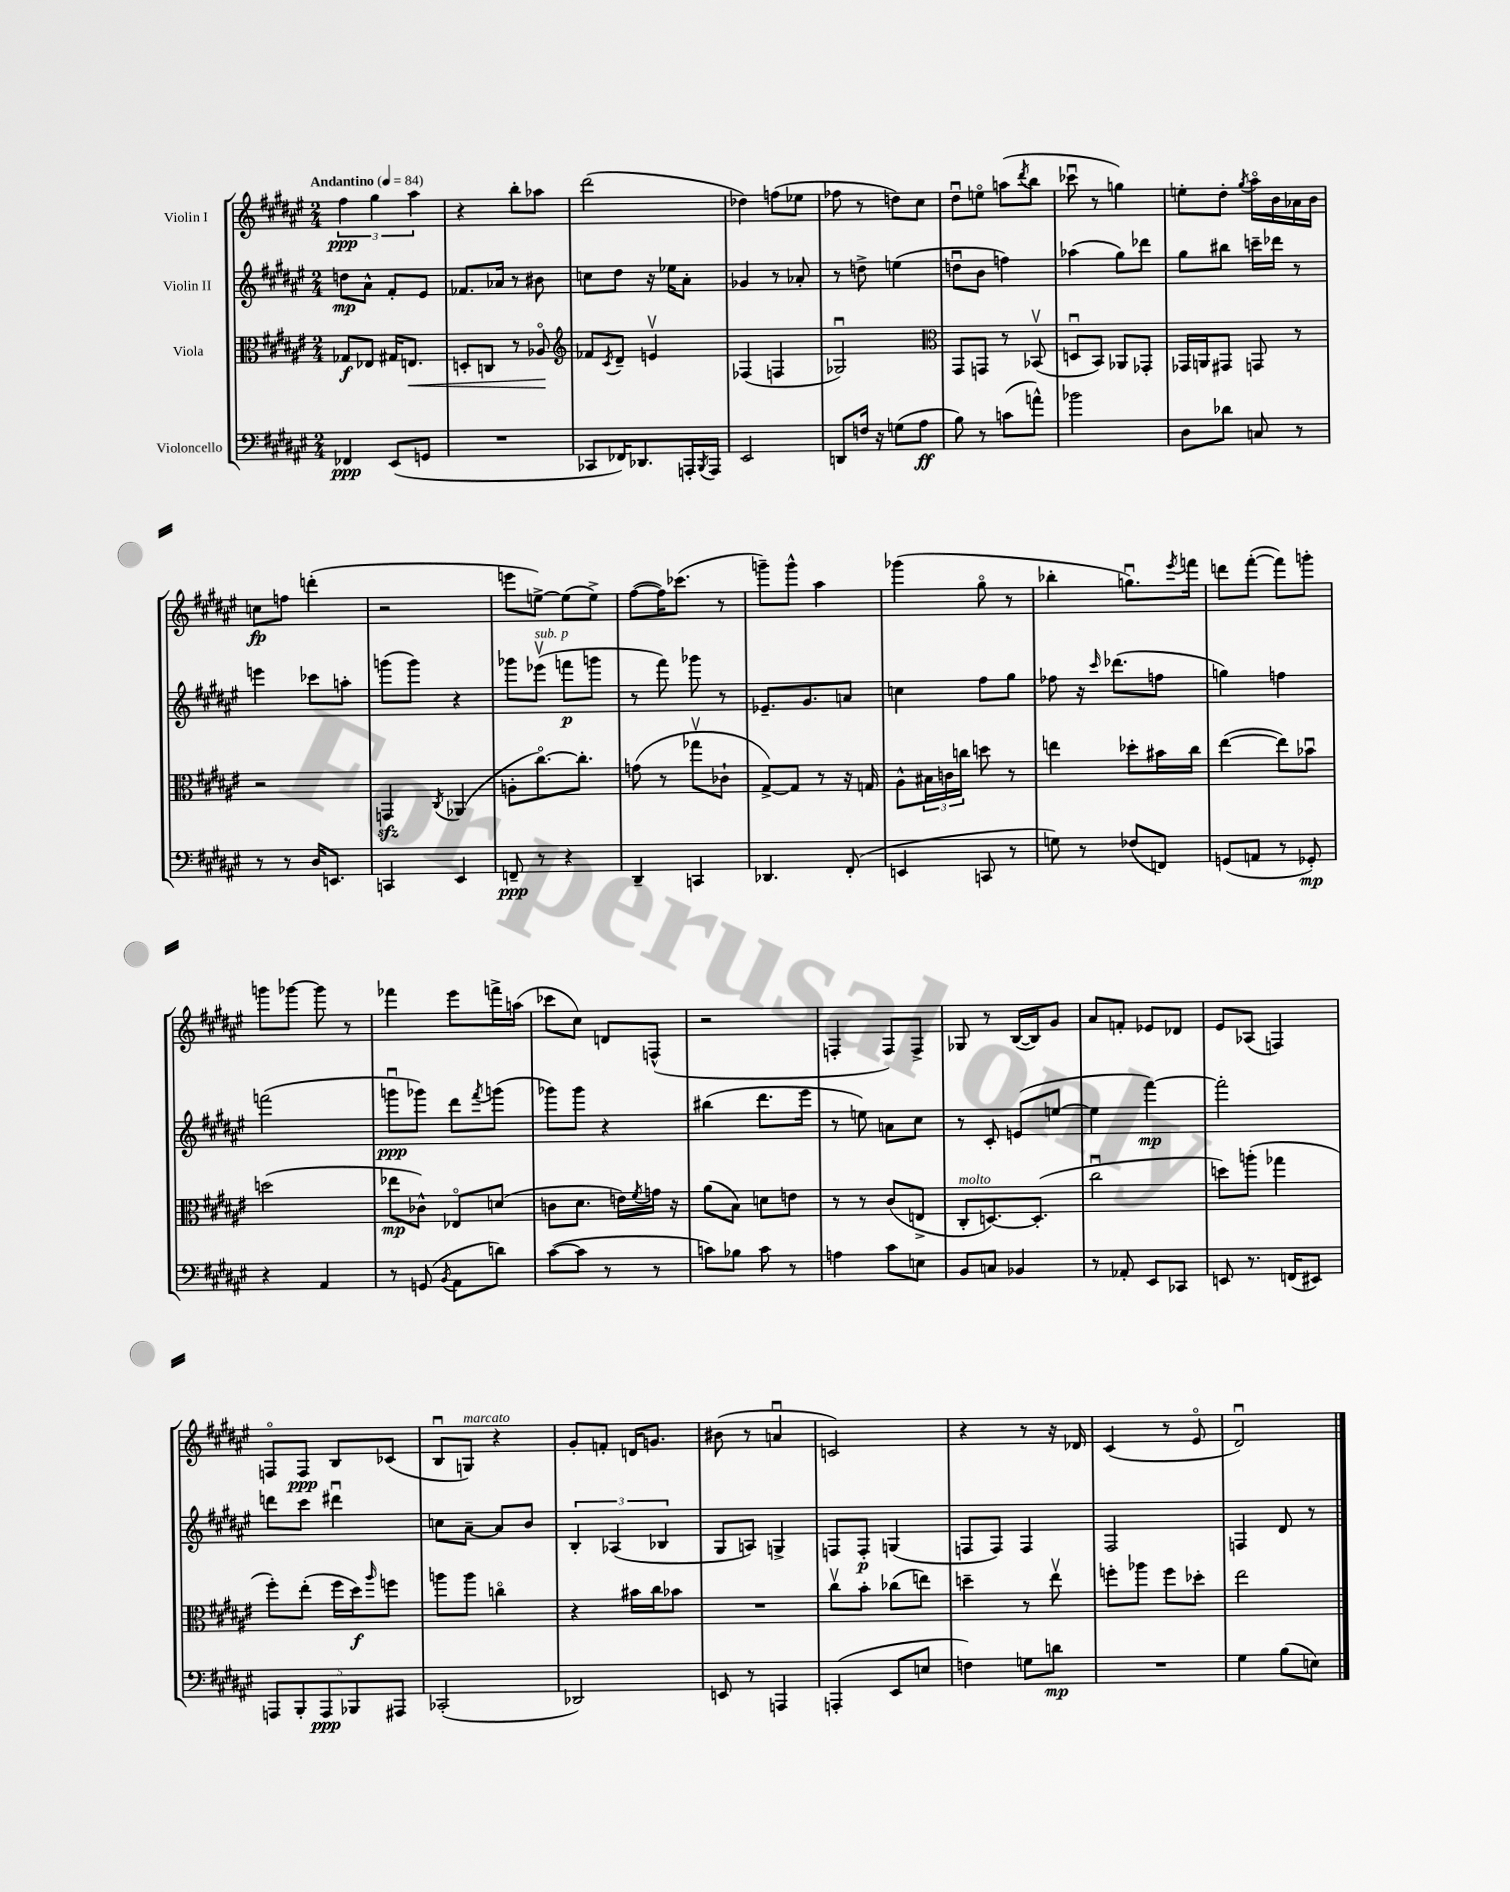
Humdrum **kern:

**kern	**kern	**kern	**kern
*staff4	*staff3	*staff2	*staff1
*clefF4	*clefC3	*clefG2	*clefG2
*k[f#c#g#d#a#e#]	*k[f#c#g#d#a#e#]	*k[f#c#g#d#a#e#]	*k[f#c#g#d#a#e#]
*M2/4	*M2/4	*M2/4	*M2/4
*MM84	*MM84	*MM84	*MM84
4FF-/	8G-/L	8dd\L	6ff#\
.	8E-/J	8a#^^\J	.
.	.	.	6gg#\
(8EE#/L	16G#/LK	8f#'/L	.
.	8.E/J	.	.
.	.	.	6aa#\
8GG/J	.	8e#/J	.
=	=	=	=
2r	8D'/L	8.f-/L	4r
.	8C/J	.	.
.	.	16a-/Jk	.
.	8r	8r	8bb'\L
.	8A-o/	8b#\	8aa-\J
=	=	=	=
*	*clefG2	*	*
8CC-/L	8f-/L	8cc\L	(2ddd#\
.	8qc#/	.	.
16FF-/K)	8d#~/J	8dd#\J	.
8.DD-/	.	.	.
.	4ev/	16r	.
.	.	16ee-\LK	.
16AAA'/L	.	8a#'\J	.
8qBBB/	.	.	.
16AAA/JJ	.	.	.
=	=	=	=
2EE#/	(4F-/	4g-/	4dd-\)
.	4F/	8r	(8ff\L
.	.	8a-'/	8ee-\J
=	=	=	=
8DD/L	2G-u/)	8r	8ff-\
16F/Jk	.	8dd^\	8r
16r	.	.	.
(8G\L	.	(4ee\	8dd\L)
8A#\J	.	.	8cc#\J
=	=	=	=
*	*clefC3	*	*
8B\)	8GG#/L	8ddu\L	8dd#u\L
8r	8GG/J	8b\J	8eeo\J
(8c\L	8r	4ff\)	(8aa\L
.	.	.	8qddd#/
8a^^\J)	(8BB-v/	.	8bb\J
=	=	=	=
2b-\	8Du/L	(4aa-\	8ccc-u\
.	8BB/J)	.	8r
.	8AA-/L	8gg#\L)	4gg\)
.	8GG-'/J	8ddd-\J	.
=	=	=	=
8D#\L	16GG-/LL	8gg#\L	8ee'\L
.	16AA/J	.	.
8d-\J	8GG#/J	8bb#\J	8dd#'\J
.	.	.	8qgg#/
8C/	8GG/	16ccc~\LL	16aa#o\LL
.	.	16ddd-\JJ	16b\
8r	8r	8r	16a-\
.	.	.	16b\JJ
=	=	=	=
8r	2r	4eee\	8cc\L
8r	.	.	8ff\J
16D#/LK	.	8ccc-\L	(4ddd'\
8.EE/J	.	.	.
.	.	8aa'\J	.
=	=	=	=
4CC/	4GG/	(8ggg\L	2r
.	.	8ggg\J)	.
.	8qC#/	.	.
4EE#/	(4AA-/	4r	.
=	=	=	=
8FF~/	8A'\L	8ggg-\L	8eee\L
8r	[8.cc#o\)	(8eee-v\J	[8ee^\J)
4r	.	8fff\L	(8ee\]L
.	8.cc#'\]J	.	.
.	.	8ggg\J	8ee^\J)
=	=	=	=
4DD#~/	(8g\	8r	([8ff#\L
.	8r	8fff#\)	16ff#\]K)
.	.	.	(8.ccc-\J
4CC/	8gg-v\L	8ggg-\	.
.	8c-`\J	8r	8r
=	=	=	=
4.DD-/	[8G#^/L)	8.e-~/L	8ggg~\L)
.	8G#/]J	.	8ggg^^\J
.	.	8.g#/	.
.	8r	.	4aa#\
(8FF#'/	16r	8a/J	.
.	16G/	.	.
=	=	=	=
4EE/	8A#^^\L	4cc\	(4ggg-\
.	24B#\L	.	.
.	24c\	.	.
.	24cc\JJ	.	.
8CC/	8dd\	8ff#\L	8gg#o\
8r	8r	8gg#\J	8r
=	=	=	=
8G\)	4ee\	8ff-\	4bb-'\
8r	.	16r	.
.	.	16qqccc#/	.
.	.	(8.ddd-\L	.
(8F-/L	8dd-'\L	.	8.ggu\L)
8FF/J)	16b#\L	8ff\J	.
.	.	.	8qeee#/
.	16cc#\JJ	.	16fff\Jk
=	=	=	=
(8GG/L	([4ee#\	4gg\)	8ddd\L
8AA/J	.	.	([8fff#'\J
8r	8ee#\]L)	4ff\	8fff#\]L)
8GG-'/)	8b-u\J	.	8ggg'\J
=	=	=	=
4r	(2dd\	(2fff\	8ggg\L
.	.	.	[8ggg-\J
4AA#/	.	.	8ggg-\]
.	.	.	8r
=	=	=	=
8r	8ee-\L	8gggu\L	4fff-\
(8GG/	8c-^^\J)	8ggg-\J)	.
8qBB/	.	.	.
8AA#\L	8E-o/L	8ddd#\L	8eee#\L
.	.	8qfff#/	.
8d\J)	(8d/J	(8ggg\J	16fff^\L
.	.	.	(16aa\JJ
=	=	=	=
([8c#\L	8c\L	8ggg-\L)	8ccc-\L
8c#\]J	8.d#\J	8ggg-\J	8cc#\J)
8r	.	4r	8d/L
.	16e\LL)	.	.
.	8qf#/	.	.
8r	16g\JJ	.	(8F^^/J
.	16r	.	.
=	=	=	=
8c\L)	(8a#\L	(4bb#\	2r
8B-\J	8B\J)	.	.
8c\	8d\L	8.ddd#\L	.
8r	8e\J	.	.
.	.	16eee#\Jk	.
=	=	=	=
4A\	8r	8r	4F'/
.	8r	8ee\)	.
8c#\L	(8c#/L	8a\L	8F/L)
8E\J	8E^/J	8cc#\J	8F^/J
=	=	=	=
8BB/L	8C#'/L	8r	8G-/
8C/J	[8.D/)	8c#'/	8r
4BB-/	.	(8e/L	([16B/LL
.	(8.D'/]J	.	16B/]J)
.	.	[8ee/J	8g#/J
=	=	=	=
8r	2cc#u\	4ee\]	8a#/L
8AA-'/	.	.	8f'/J
8EE#/L	.	[4fff#\)	8e-/L
8CC-/J	.	.	8d-/J
=	=	=	=
8EE/	8dd\L)	2fff#'\]	8e#/L
8.r	(8aa'\J	.	(8A-/J
.	4gg-\	.	4F/)
(16FF/LK	.	.	.
8EE#/J)	.	.	.
=	=	=	=
10AAA/L	8ff#'\L)	8ddd\L	8Fo/L
10BBB'/	.	.	.
.	(8ee#'\J	8ccc#\J	8F/J
10AAA/	.	.	.
.	16ff#\LL	4ddd#u\	8B/L
10BBB-/	.	.	.
.	16dd#\J)	.	.
.	16qqaa#/	.	.
.	8ff\J	.	(8c-/J
10AAA#/J	.	.	.
=	=	=	=
(2CC-'/	8aa\L	8cc\L	8Bu/L
.	8aa\J	[8a#~\J	8G/J)
.	4cco\	8a#/]L	4r
.	.	8b/J	.
=	=	=	=
2DD-/)	4r	6B'/	8g#'/L
.	.	.	8f'/J
.	.	(6A-/	.
.	16b#\LL	.	16d/LK
.	16cc#\J	.	8.g/J
.	.	6B-/	.
.	8b-\J	.	.
=	=	=	=
8EE/	2r	8G#/L	(8b#\
8r	.	8A/J)	8r
4AAA/	.	4G^/	4au/
=	=	=	=
(4AAA'/	8cc#v\L	8F/L	2c/)
.	8b'\J	8F'/J	.
8EE#/L	(8cc-\L	(4G/	.
8E/J	8ee\J)	.	.
=	=	=	=
4F\)	4dd~\	8F/L	4r
.	.	8F/J)	.
8G\L	8r	4F/	8r
8d\J	8ee#v\	.	16r
.	.	.	16d-/
=	=	=	=
2r	8ff'\L	2F#/	(4c#/
.	8aa-\J	.	.
.	8ff\L	.	8r
.	8dd-'\J	.	8e#o/
=	=	=	=
4G#\	2ee#\	4F/	2d#u/)
(8B\L	.	8d#/	.
8E\J)	.	8r	.
==	==	==	==
*-	*-	*-	*-
